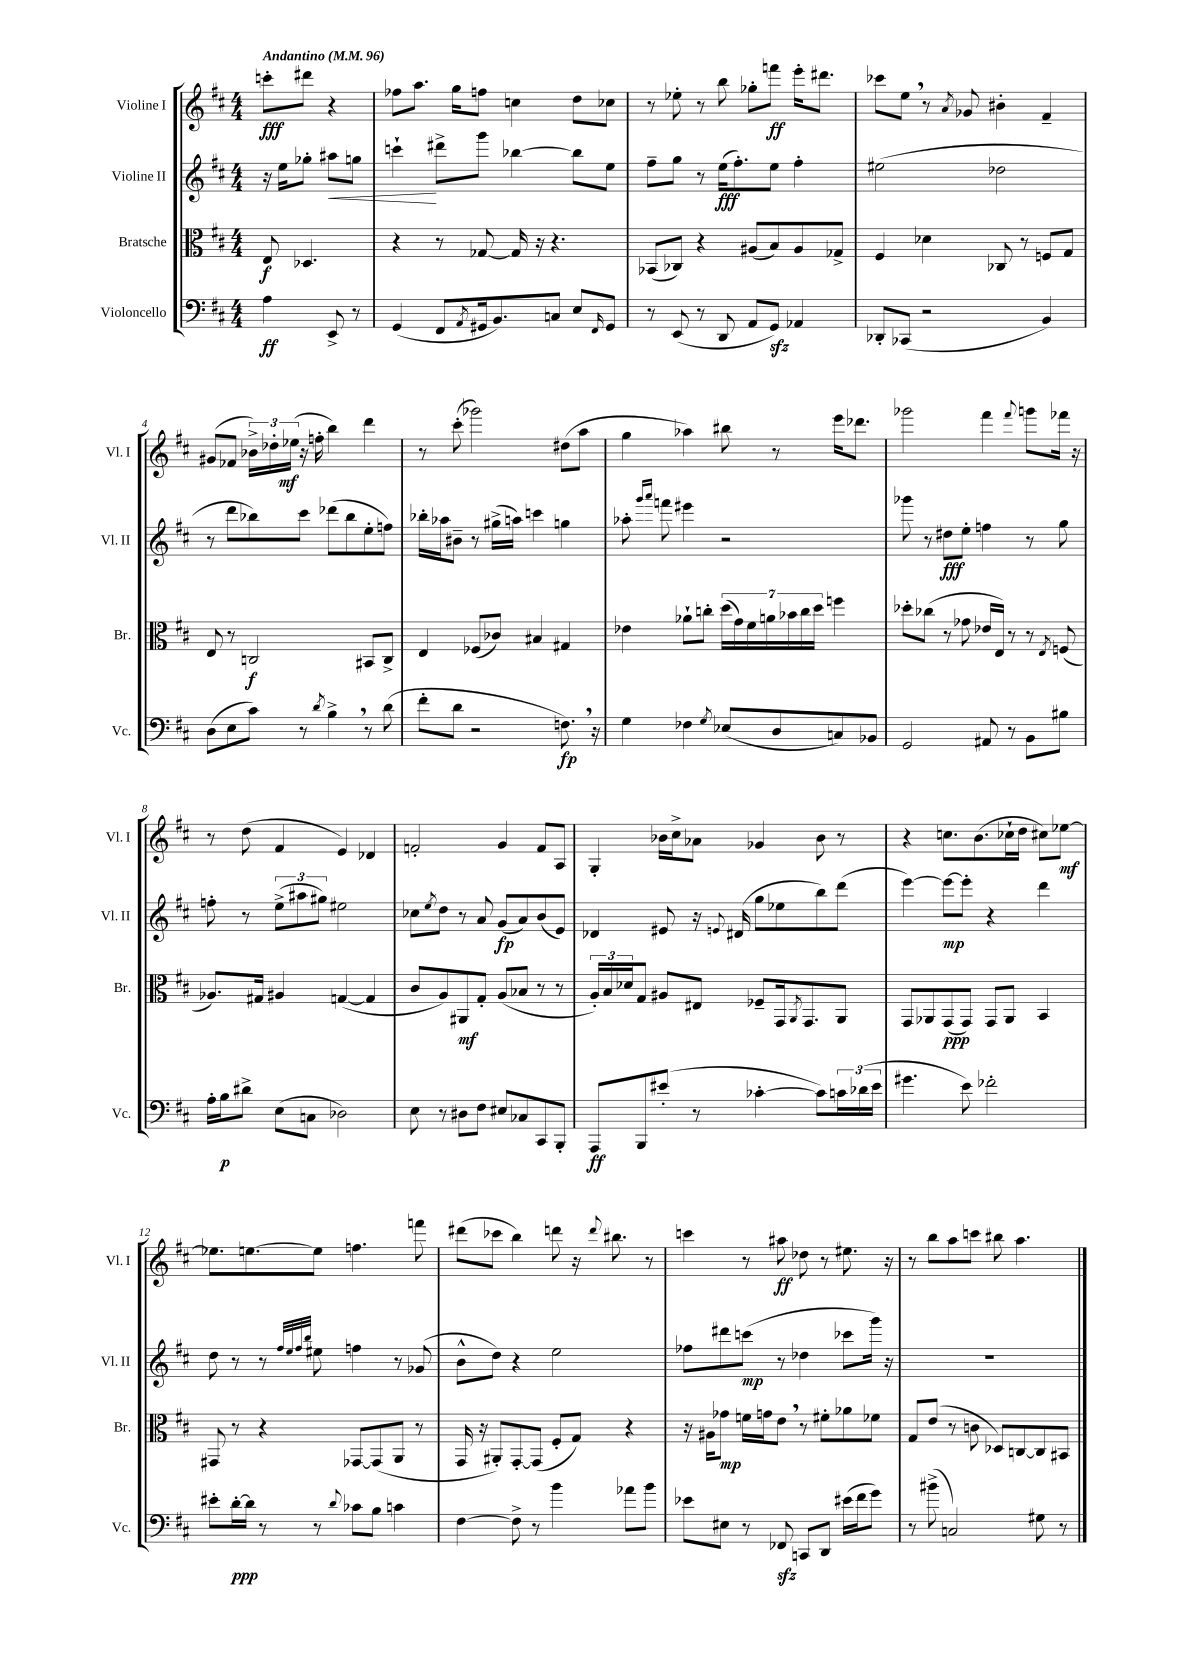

**kern	**kern	**kern	**kern
*staff4	*staff3	*staff2	*staff1
*clefF4	*clefC3	*clefG2	*clefG2
*k[f#c#]	*k[f#c#]	*k[f#c#]	*k[f#c#]
*M4/4	*M4/4	*M4/4	*M4/4
*MM96	*MM96	*MM96	*MM96
4A	8E	16r	8ccc'
.	.	16ee	.
.	4.D-	8gg-'	8ddd#
8EE^	.	8aa#	4r
8r	.	8gg	.
=	=	=	=
(4GG	4r	4ccc`	8ff-
.	.	.	8.aa
8FF#	8r	8ddd#^	.
.	.	.	16gg
8qAA	.	.	.
16GG#	[8G-	8ggg	8ff
8.BB)	.	.	.
.	16G-]	[4bb-	4cc
.	16r	.	.
8C	4.r	.	.
8E	.	8bb-]	8dd
16qqFF#	.	.	.
8GG#	.	8ee	8cc-
=	=	=	=
8r	(8BB-	8ff#~	8r
(8EE	8C-)	8gg	8ee-'
8r	4r	8r	8r
8DD	.	(16ee	8bb
.	.	8.ff#')	.
8AA	(8A#	.	8gg-'
8GG)	8B)	8ee	8fff
4AA-	8A#	4ff#'	16eee'
.	.	.	8.ddd#
.	8G-^	.	.
=	=	=	=
8DD-'	4F#	(2ee#	8ccc-
(8CC-	.	.	8ee
2r	4d-	.	8r
.	.	.	8qa
.	.	.	8g-
.	8C-	2dd-	4b#'
.	8r	.	.
4BB)	8F	.	4f#~
.	8G	.	.
=	=	=	=
(8D	8E	8r	(8g#
8E	8r	8ddd	8f-
8c#)	2C	8bb-)	24b-^)
.	.	.	24dd-'
.	.	.	(24ee-
8r	.	8ccc#	16r
.	.	.	16ff'
8qd	.	.	.
4B^	.	(8ddd-	4bb)
.	.	8bb-	.
8r	8BB#	8ee'	4ddd
(8d	8C^	8ff)	.
=	=	=	=
8f#'	4E	16bb-'	8r
.	.	16aa-	.
8d	.	8b#~	(8ccc#'
2r	(8F-	8r	2ggg-)
.	8c-)	(16gg#^	.
.	.	16aa)	.
.	4B#	4ccc	.
8.F)	4G#	4gg	(8dd#
.	.	.	8aa
16r	.	.	.
=	=	=	=
4G	4e-	8aa-'	4gg
.	.	16qqggg	.
.	.	16qqaaa	.
.	.	8fff	.
4F-	8a-`	4eee#	4aa-)
.	8cc'	.	.
8qG	.	.	.
(8E-	(28dd	2r	8bb#
.	28g)	.	.
.	28f#	.	.
.	28a	.	.
8D	.	.	8r
.	28b-	.	.
.	28cc	.	.
.	28dd	.	.
8C)	4ff	.	16eee
.	.	.	8.ddd-
8BB-	.	.	.
=	=	=	=
2GG	8dd-'	8ggg-	2ggg-
.	(8cc-	8r	.
.	8r	8dd#	.
.	8g-	8ee'	.
8AA#	16e-	4ff	4fff#
.	16E)	.	.
8r	8r	.	.
.	.	.	8qqfff#
8BB	8r	8r	8ggg
.	8qE	.	.
8B#	(8F	8gg	16fff-
.	.	.	16r
=	=	=	=
16A'	8.A-)	8ff'	8r
16B	.	.	.
8d#^	.	8r	(8dd
.	16G#	.	.
(8E	4A#	(12ee^	4f#
.	.	12aa#	.
8C	.	.	.
.	.	12gg#)	.
2D-)	([4G	2ee#	4e)
.	4G]	.	4d-
=	=	=	=
8E	8c#	8cc-	2f'
.	.	8qee	.
8r	8A)	8dd	.
8D#	8AA#	8r	.
8F#	8G'	8a	.
8E#	(8A	(8g	4g
8C-	8B-	8a)	.
8CC#	8r	(8b	8f
8BBB'	8r	8e)	8A
=	=	=	=
8AAA	24A')	4d-	4G'
.	24B	.	.
.	24d-	.	.
8BBB	8G	.	.
(8e#'	8A#	8e#	16b-
.	.	.	16cc#^
8r	8E#	16r	8a-
.	.	8qqe	.
.	.	(16d#	.
[4c-'	8F-~	8gg	4g-
.	16GG	8ee-	.
.	8qAA	.	.
.	8.GG	.	.
8c-])	.	8bb)	8b-
24c	8AA	(8ddd	8r
(24d-	.	.	.
24e#	.	.	.
=	=	=	=
4.g#	8GG	[4eee)	4r
.	8AA-	.	.
.	(8GG	8eee_	8.cc
8e)	8GG)	8eee']	.
.	.	.	(8.b
2f-'	8GG	4r	.
.	8AA-	.	16cc-`
.	.	.	16dd
.	4BB	4ddd	8cc#)
.	.	.	[8ee-
=	=	=	=
8e#'	8GG#	8dd	8.ee-]
[16d'	8r	8r	.
16d]	.	.	[8.ee
8r	4r	8r	.
.	.	32qqff#	.
.	.	32qqee	.
.	.	32qqff#	.
.	.	32qqbb	.
8r	.	8ee#	8ee]
8qqd	.	.	.
8c-	[8GG-	4ff	4.ff
8B	(8GG-]	.	.
4c	8AA	8r	.
.	8r	(8g-	8fff
=	=	=	=
[4F#	16GG	8b^^	(8ddd#
.	16r	.	.
.	8AA#')	8dd)	8ccc-
8F#^]	[8GG'	4r	4bb)
8r	(8GG]	.	.
4b	8F#'	2ee	8ddd
.	8G)	.	16r
.	.	.	8qqddd
.	.	.	8.bb#
8a-	4r	.	.
8b	.	.	8r
=	=	=	=
8e-	16r	8ff-	4ccc
.	16A#	.	.
8E#	8g-	8ddd#	.
8r	16f	(8ccc	8r
.	16g	.	.
8FF-	8e	8r	8aa#
8CC	8r	4dd-	8dd-
8DD	8f#'	.	8r
(16e#	8a-	8ccc-	8.ee#
16f#	.	.	.
8g)	8f-	16ggg)	.
.	.	16r	16r
=	=	=	=
8r	8G	1r	8r
(8b#^	(8e	.	8bb
2C)	8r	.	8aa
.	8c	.	8ccc
.	8D-)	.	8bb#
.	[8C	.	4.aa
8G#	8C]	.	.
8r	8BB#	.	.
==	==	==	==
*-	*-	*-	*-
